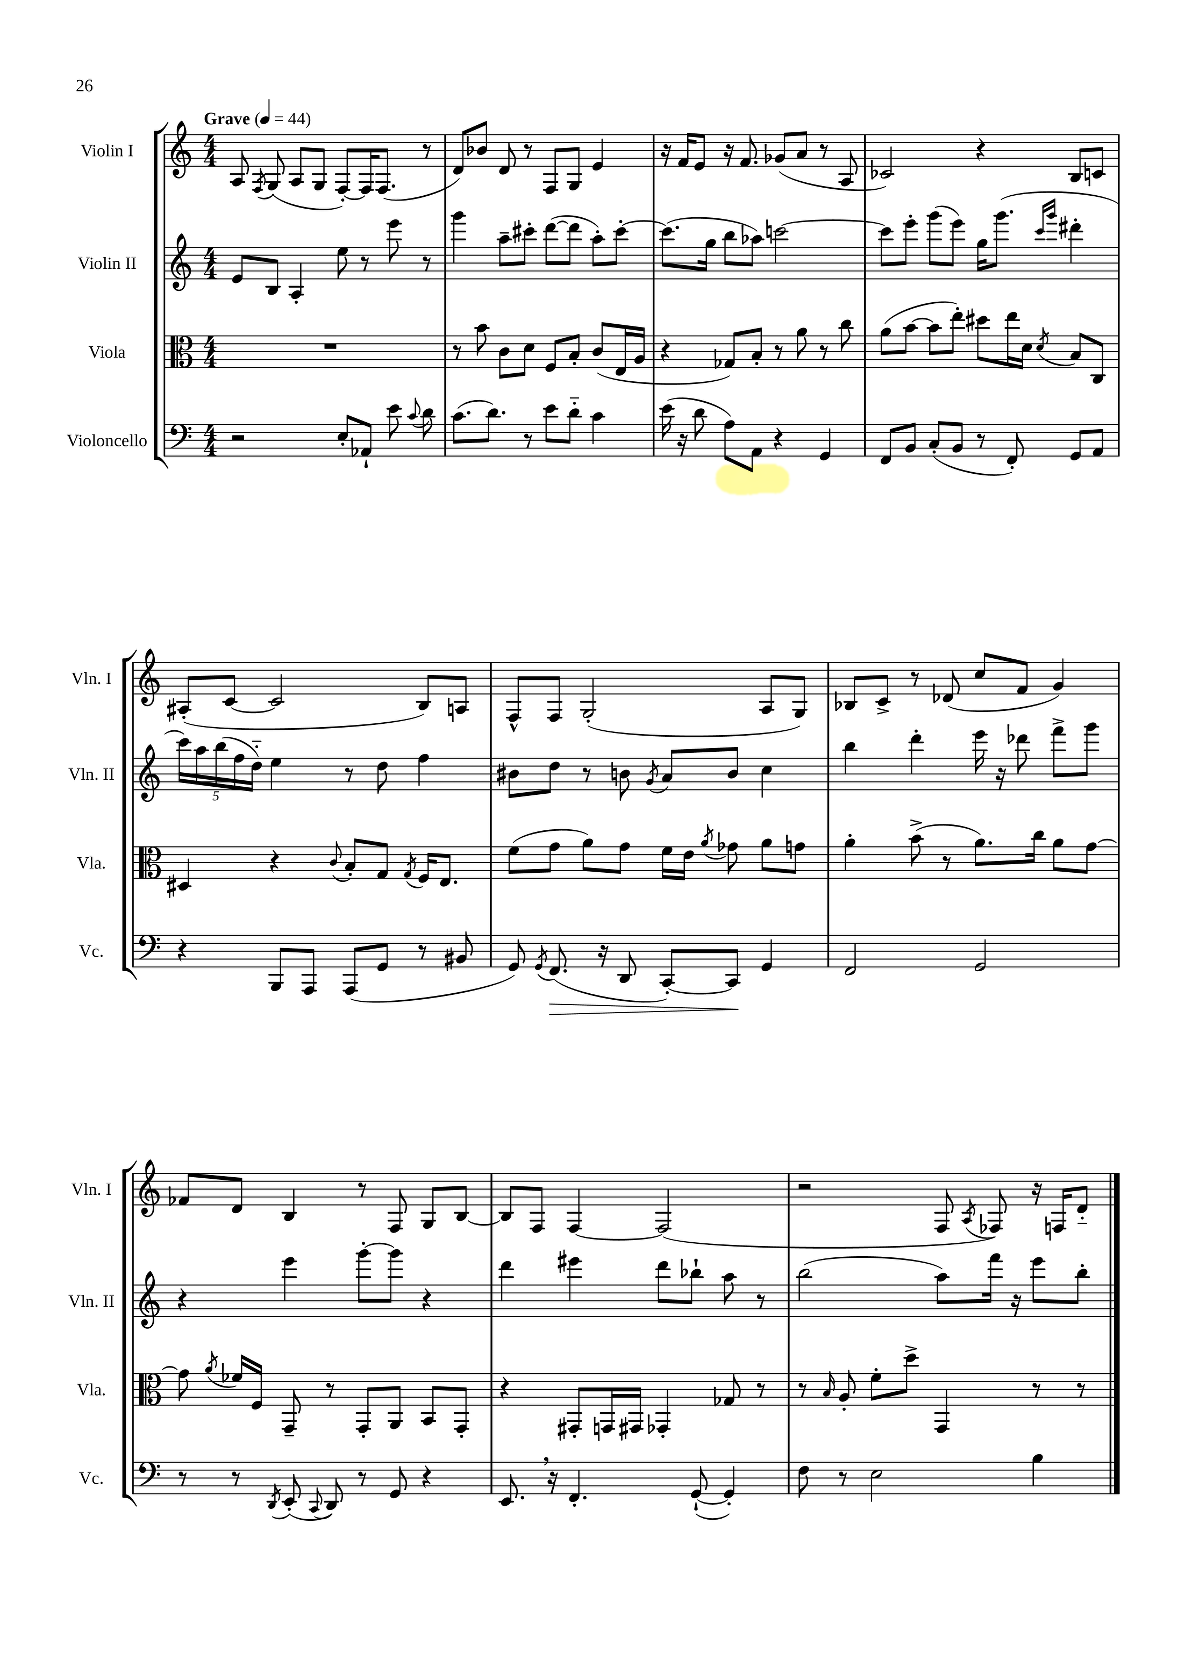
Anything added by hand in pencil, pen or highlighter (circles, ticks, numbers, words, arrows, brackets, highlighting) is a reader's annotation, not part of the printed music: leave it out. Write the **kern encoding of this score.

**kern	**kern	**kern	**kern
*staff4	*staff3	*staff2	*staff1
*clefF4	*clefC3	*clefG2	*clefG2
*k[]	*k[]	*k[]	*k[]
*M4/4	*M4/4	*M4/4	*M4/4
*MM44	*MM44	*MM44	*MM44
2r	1r	8e	8A
.	.	.	8qF
.	.	8B	(8G
.	.	4A'	8A
.	.	.	8G
8E'	.	8ee	[8F')
8AA-`	.	8r	16F]
.	.	.	(8.F
8e	.	8eee	.
8qqc	.	.	.
8d	.	8r	8r
=	=	=	=
(8.c	8r	4ggg	8d)
.	8b	.	8b-
8.d)	.	.	.
.	8c	8aa~	8d
8r	8d	8ccc#'	8r
8e	8F	([8ddd	8F
8d'~	8B'	8ddd]	8G
4c	(8c	8aa')	4e
.	16E	[8ccc#'	.
.	16A	.	.
=	=	=	=
(16e	4r	(8.ccc#]	16r
16r	.	.	16f
8d	.	.	8e
.	.	16gg	.
8A)	8G-)	8bb	16r
.	.	.	8.f
8AA	8B'	8aa-)	.
4r	8r	[2ccc	(8g-
.	8a	.	8a
4GG	8r	.	8r
.	8cc	.	8A
=	=	=	=
8FF	(8a	8ccc]	2c-)
8BB	[8b	8eee'	.
(8C'	8b]	(8ggg	.
8BB	8ee')	8eee)	.
8r	8dd#	16gg	4r
.	.	(8.ggg	.
8FF')	16ee	.	.
.	16d	.	.
.	.	16qqccc	.
.	8qd	16qqggg	.
8GG	8B	4ddd#'	8B
8AA	8C	.	8c
=	=	=	=
4r	4D#	20ccc)	(8A#'
.	.	20aa	.
.	.	(20bb	.
.	.	.	[8c
.	.	20ff	.
.	.	20dd'~)	.
8BBB	4r	4ee	2c]
8AAA	.	.	.
.	8qqc	.	.
(8AAA	8B'	8r	.
8GG	8G	8dd	.
.	8qG	.	.
8r	16F	4ff	8B)
.	8.E	.	.
8BB#	.	.	8A
=	=	=	=
8GG)	(8f	8b#	8F^^
8qGG	.	.	.
(8.FF	8g	8dd	8F
.	8a)	8r	(2G'
16r	.	.	.
8DD	8g	8b	.
.	.	8qg	.
[8CC')	16f	8a	.
.	16e	.	.
.	8qa	.	.
8CC]	8g-	8b	.
4GG	8a	4cc	8A
.	8g	.	8G)
=	=	=	=
2FF	4a'	4bb	8B-
.	.	.	8c^
.	(8b^	4ddd'	8r
.	8r	.	(8d-
2GG	8.a)	16eee	8cc
.	.	16r	.
.	.	8ddd-	8f
.	16cc	.	.
.	8a	8fff^	4g)
.	[8g	8ggg	.
=	=	=	=
8r	8g]	4r	8f-
.	8qa	.	.
8r	16f-	.	8d
.	16F	.	.
8qDD	.	.	.
(8EE'	8GG~	4eee	4B
8qqCC	.	.	.
8DD)	8r	.	.
8r	8GG'	[8ggg'	8r
8GG	8AA	8ggg]	8F
4r	8BB	4r	8G
.	8GG'	.	[8B
=	=	=	=
8.EE	4r	4ddd	8B]
.	.	.	8F
16r	.	.	.
4.FF'	8GG#'	4eee#	[4F
.	16GG	.	.
.	16GG#	.	.
.	4GG-'	8ddd	(2F]
([8GG`	.	8bb-`	.
4GG'])	8G-	8aa	.
.	8r	8r	.
=	=	=	=
8F	8r	(2bb	2r
.	16qqB	.	.
8r	8A'	.	.
2E	8f'	.	.
.	8dd^	.	.
.	4GG	8aa)	8F
.	.	.	8qA
.	.	16fff	8F-)
.	.	16r	.
4B	8r	8eee	16r
.	.	.	16F
.	8r	8bb'	8d'~
==	==	==	==
*-	*-	*-	*-
